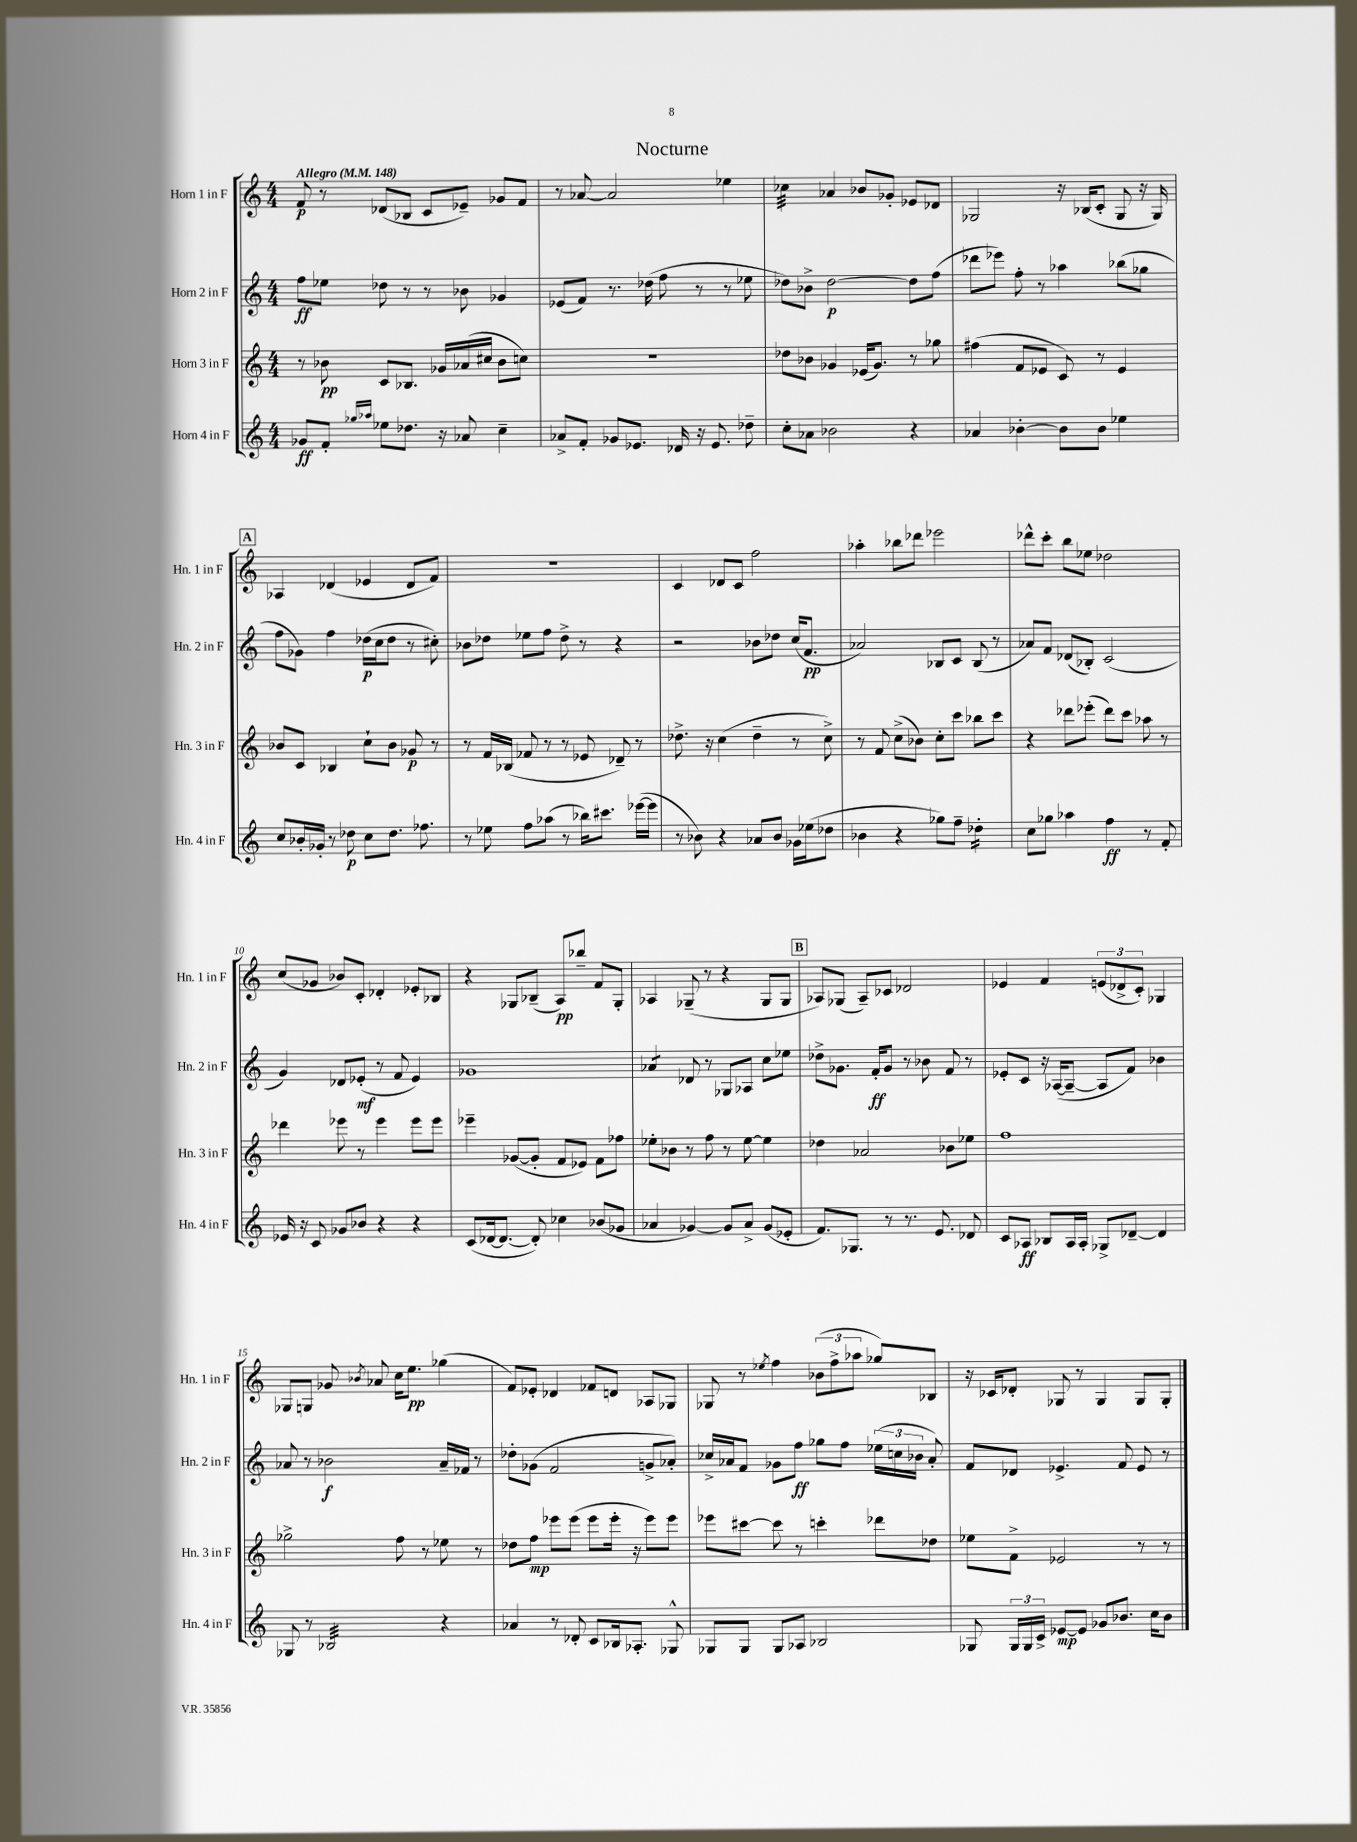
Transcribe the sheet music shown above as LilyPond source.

\header { title = "Nocturne" }
<<
\new StaffGroup <<
\new Staff = "s0" \with { instrumentName = "Horn 1 in F" shortInstrumentName = "Hn. 1 in F" } {
    \clef treble \key c \major \numericTimeSignature \time 4/4 \tempo "Allegro" 4 = 148
    \autoBeamOff f'8\p r8 des'8[( bes8] c'8[ ees'8]--) ges'8[ f'8] |
    r8 aes'8~ aes'2 ees''4 |
    ces''4:32 aes'4 bes'8[ ges'8]-. ees'8[ des'8] |
    ges2 r16 bes16[( c'8]-. ges8 r16 ges16) |
    \mark \markup { \box "A" } aes4 des'4( ees'4 des'8[ f'8]) |
    R1 |
    c'4 des'8[ c'8] f''2 |
    aes''4-. bes''8[ des'''8] ees'''2 |
    des'''8[-^ c'''8]-. b''8[ ees''8] des''2 |
    c''8[( ges'8] bes'8[) c'8]-. des'4-. ees'8[-. bes8] |
    r4 ges8[ bes8]--( a8[\pp) bes''8]-- f'8[ ges8]-. |
    aes4 ges8--( r8 r4 ges8[ ges8] |
    \mark \markup { \box "B" } aes8[) ges8]( aes8[--) ces'8] des'2 |
    ees'4 f'4 \tuplet 3/2 { e'8[( des'8-> c'8]-.) } ges4 |
    ges8[ g8] ges'8 \acciaccatura { bes'8 } aes'8 c''16[ e''8.]\pp ges''4( |
    f'8[) ees'8]-. des'4 fes'8[ d'8] aes8[ ges8] |
    ges8 r8 \acciaccatura { ees''8 } f''4 \tuplet 3/2 { bes'8[( f''8-> aes''8] } ges''8[) bes8] |
    r16 ces'16[ des'8]-. ges8 r8 ges4 ges8[ ges8]-. \bar "|." |
}
\new Staff = "s1" \with { instrumentName = "Horn 2 in F" shortInstrumentName = "Hn. 2 in F" } {
    \clef treble \key c \major \numericTimeSignature \time 4/4
    \autoBeamOff f''8[\ff ees''8] des''8 r8 r8 bes'8 ges'4 |
    ees'8[( f'8]) r8. des''16( f''8 r8 r8 ees''8 |
    des''8[) bes'8]-> des''2~\p des''8[ f''8]( |
    des'''8[ ees'''8]) f''8-. r8 aes''4 bes''8[( ges''8] |
    \mark \markup { \box "A" } f''8[ ges'8]) f''4 des''16[\p( c''16 des''8] r8 cis''8-.) |
    bes'8[ des''8] ees''8[ f''8] des''8-> r8 r4 |
    r2 bes'8[ des''8] c''16[( f'8.]\pp |
    aes'2) bes8[ c'8] bes8( r8 |
    aes'8[) f'8] des'8[( bes8]-.) c'2( |
    g'4) des'8[ ees'8]-.\mf( r8 f'8 ees'4) |
    ges'1 |
    aes'4:8 des'8 r8 ges8[ aes8] c''8[ ees''8] |
    \mark \markup { \box "B" } des''8[-> ges'8.] f'16[-.\ff ges'8] r8 bes'8 f'8 r8 |
    ees'8[-. c'8] r16 aes16[~( aes8]~-- aes8[ f'8]) bes'4 |
    aes'8 r8 bes'2\f aes'16[-- fes'16] r8 |
    des''8[-. ges'8]( f'2 g'8[-> aes'8]-.) |
    ces''16[-> aes'16 f'8] ges'8[ f''8]\ff ges''8[ f''8] \tuplet 3/2 { ees''16[( c''16 bes'16] } aes'8-.) |
    f'8[ des'8] ees'4.-> f'8 ees'8 r8 \bar "|." |
}
\new Staff = "s2" \with { instrumentName = "Horn 3 in F" shortInstrumentName = "Hn. 3 in F" } {
    \clef treble \key c \major \numericTimeSignature \time 4/4
    \autoBeamOff r8 bes'8\pp c'8[ bes8.] ges'16[ aes'16( cis''16] bes'8[ c''8]) |
    r1 |
    des''8[ bes'8] ges'4 ees'16[( ges'8.]) r8 ges''8 |
    fis''4( f'8[ ees'8] c'8) r8 ees'4 |
    \mark \markup { \box "A" } bes'8[ c'8] bes4 c''8[-! bes'8] ges'8\p r8 |
    r8 f'16[ bes16]( fes'8 r8 r8 ees'8 des'8--) r8 |
    des''8.-> r16 c''4( des''4-- r8 c''8->) |
    r8 f'8 c''8[->( bes'8]) c''8[-. c'''8] bes''8[ c'''8] |
    r4 des'''8[ ees'''8]-.( des'''8[) c'''8] aes''8 r8 |
    des'''4 ees'''8 r8 ees'''4 ees'''8[ ees'''8] |
    ees'''4-- ges'8[~( ges'8]-. f'8[ ees'8]) f'8[ fes''8] |
    ees''8[-. bes'8] r8 f''8 r8 ees''8~ ees''4 |
    \mark \markup { \box "B" } des''4 aes'2 bes'8[ ees''8] |
    f''1 |
    ges''2-> f''8 r8 ees''8 r8 |
    des''8[ f''8]\mp ees'''8[ ees'''8]( ees'''8[ ees'''16]-. r16 ees'''8[) ees'''8] |
    ees'''8[ cis'''8]~ cis'''8 r8 c'''4-. des'''8[ des''8] |
    ees''8[ f'8]-> ees'2 r8 r8 \bar "|." |
}
\new Staff = "s3" \with { instrumentName = "Horn 4 in F" shortInstrumentName = "Hn. 4 in F" } {
    \clef treble \key c \major \numericTimeSignature \time 4/4
    \autoBeamOff ges'8[\ff f'8]-. \grace { ges''16[ aes''16] } ees''8[ des''8.] r16 aes'8 c''4-- |
    aes'8[-> f'8]-. ges'8[ ees'8.] des'16 r16 ees'8. des''8-- |
    c''8[-. aes'8] bes'2 r4 |
    aes'4 bes'4~-. bes'8[ bes'8] ees''4 |
    \mark \markup { \box "A" } c''8[ bes'16-. ges'16]-. r8 des''8\p c''8[ des''8.] fes''8. |
    r8 ees''8 f''8[ aes''8]( r8 bes''16[) cis'''8.] ees'''16[~( ees'''16] |
    r8 bes'8) r4 aes'8[ bes'8] ges'16[ ees''16( des''8] |
    bes'4 r4 ges''8[) f''8]-- des''4:16-. |
    c''8[ ges''8] aes''4 f''4\ff r8 f'8-. |
    ees'16 r16 c'8 ges'8[ bes'8] r4 r4 |
    c'8[( des'16~ des'8.]~ des'8-.) ces''4 bes'8[( ges'8] |
    aes'4 ges'4~) ges'8[ aes'8]-> ges'8[( ees'8]-. |
    \mark \markup { \box "B" } f'8.[) ges8.] r8 r8. e'8. des'8 |
    c'8[ aes8]\ff bes8[ aes16 aes16]-. ges8[-> des'8]~-- des'4 |
    ges8 r8 bes2:32 r4 |
    aes'4 r8 des'8-. c'8[ bes16 aes8.]-. ges8-^ |
    ges8[ ges8] ges8[ aes8] bes2 |
    ges8 \tuplet 3/2 { ges16[ ges16 c'16]-> } ees'8[~\mp ees'8] ges'8[ bes'8.] c''16[ bes'8] \bar "|." |
}
>>
>>
